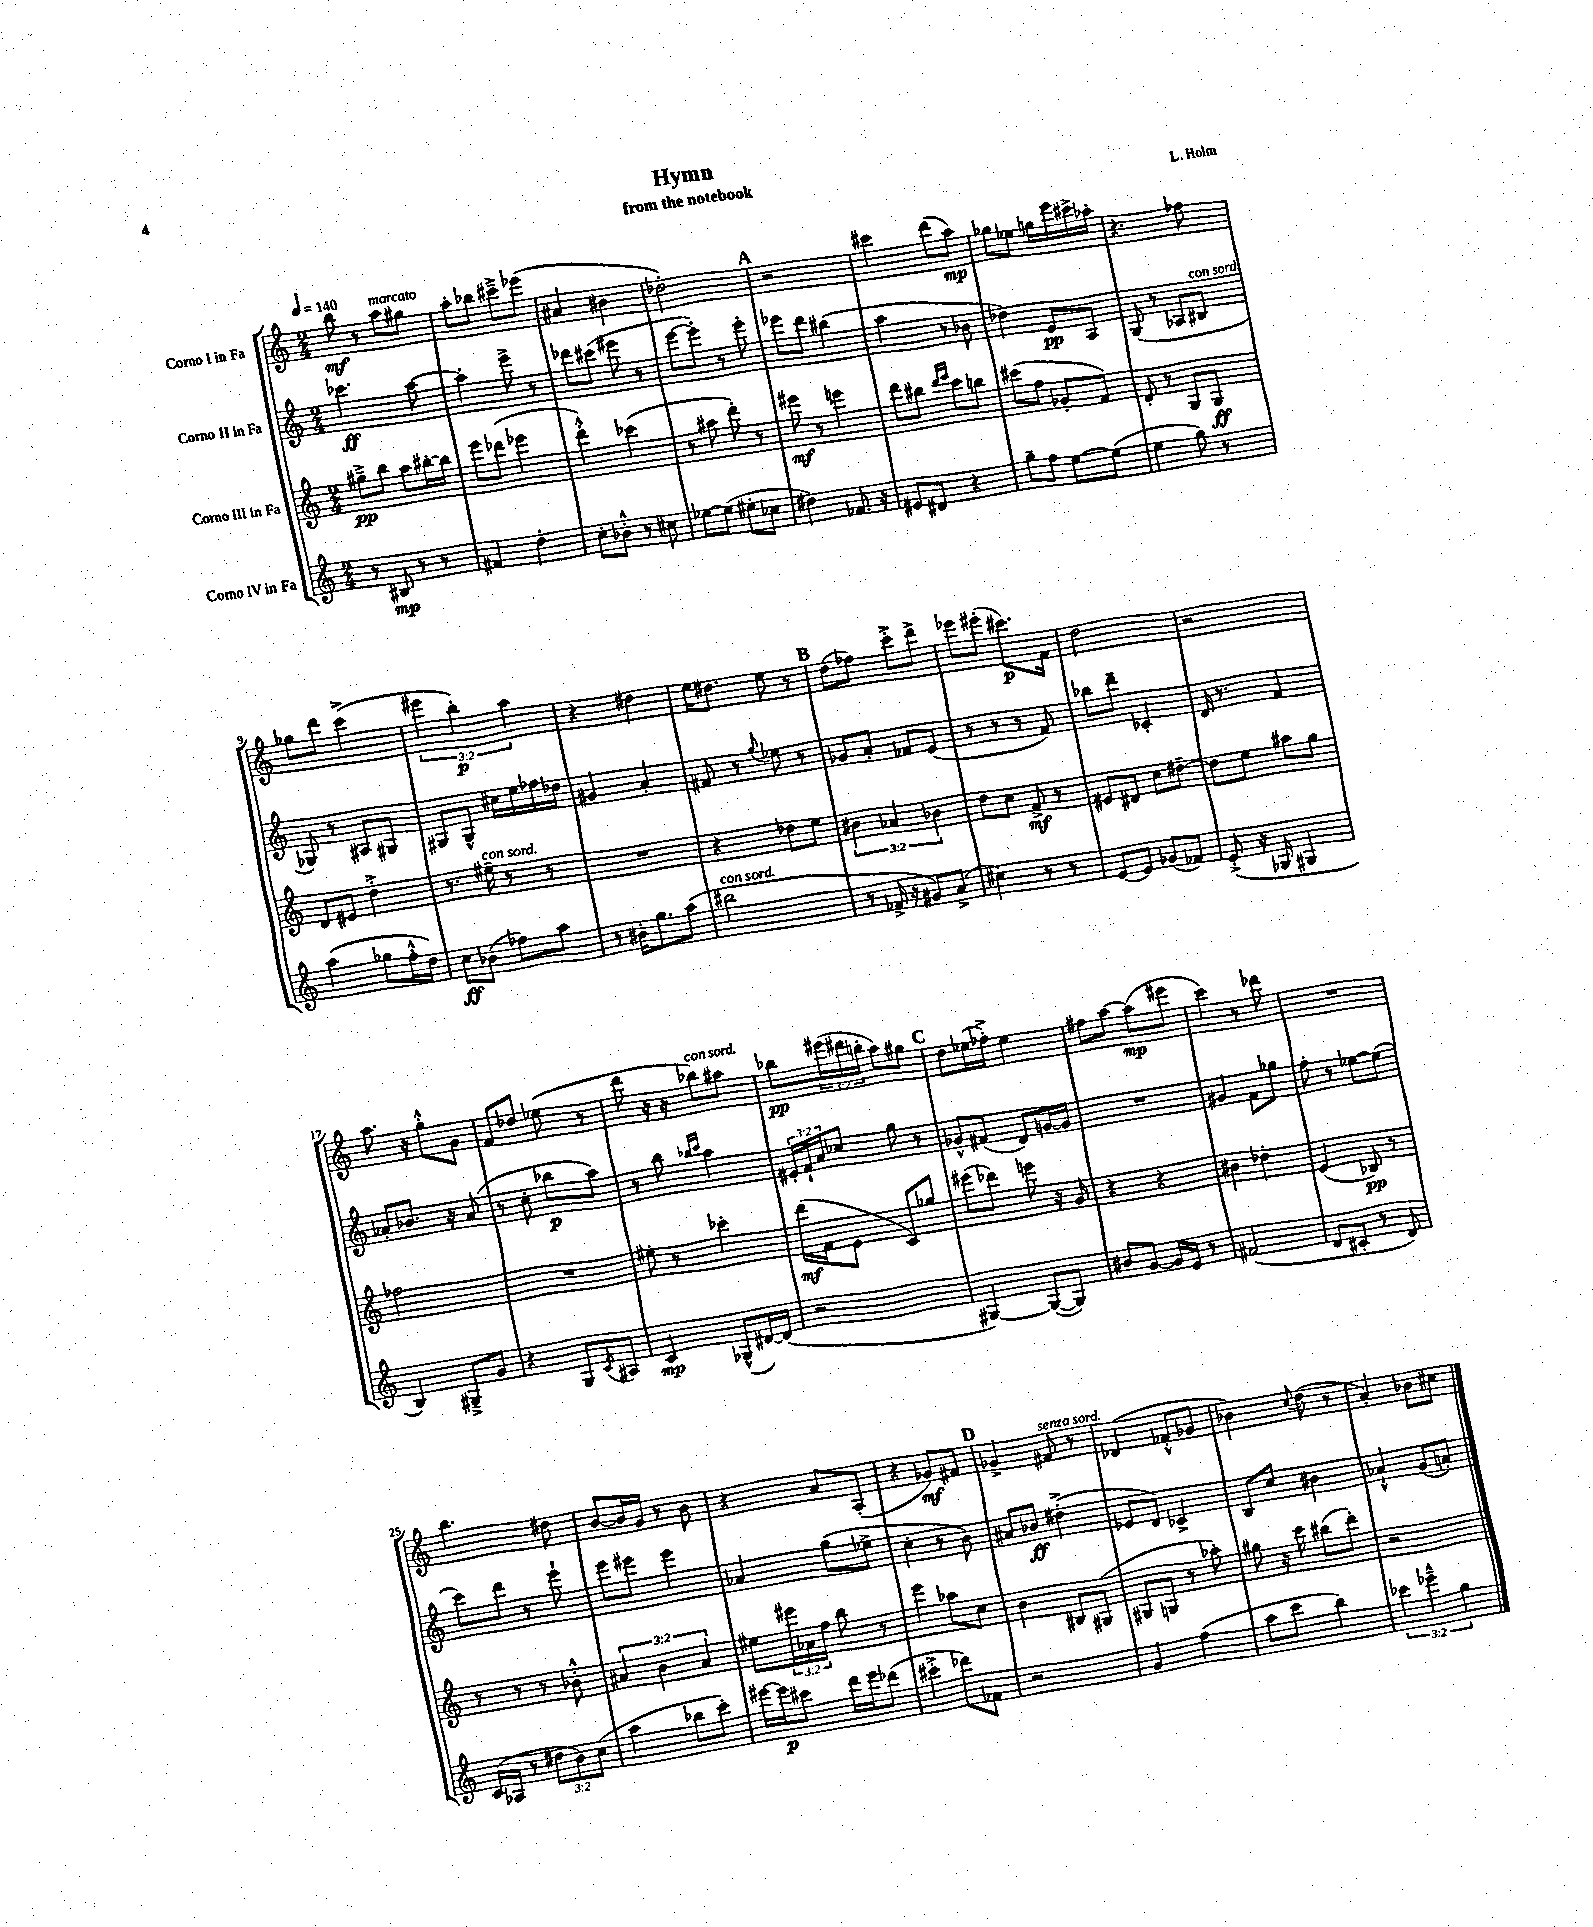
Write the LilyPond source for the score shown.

\header { title = "Hymn" composer = "L. Holm" subtitle = "from the notebook" }
<<
\new StaffGroup <<
\new Staff = "s0" \with { instrumentName = "Corno I in Fa" } {
    \clef treble \key c \major \numericTimeSignature \time 2/4 \override Staff.TupletNumber.text = #tuplet-number::calc-fraction-text \tempo 4 = 140
    b''8\mf r8 a''8^\markup { \italic "marcato" } gis''8 |
    a''8-. bes''8 cis'''8---> ees'''8( |
    ais'4 bis'4 |
    des''2-.) |
    \mark \markup { \bold "A" } r2 |
    cis'''4 d'''8( a''8\mp) |
    ges''8 ees''8 g''16 e'''16 cis'''16-> aes''16-. |
    r4. fes''8 |
    ges''8 d'''8 c'''4->( |
    \tuplet 3/2 { eis'''4 b''4-.\p) a''4 } |
    r4 dis''4 |
    e''16 dis''8. e''8 r8 |
    \mark \markup { \bold "B" } d''8( fes''8) c'''8-.-> d'''8-> |
    ees'''8 eis'''8-.( cis'''8.\p) f'16 |
    d''2 |
    r2 |
    a''8. r16 g''8-.-^ g'8 |
    f'8 des''8 ees''8( r8 |
    d'''8 r16 r16 bes''8^\markup { \italic "con sord." }) ais''8 |
    bes''8\pp \tuplet 3/2 { eis'''16( dis'''16 b''16-. } a''8) gis''8 |
    \mark \markup { \bold "C" } d''8 ees''16( fes''16-.->) ees''4 |
    fis''8 a''8~ a''8\mp( eis'''8 |
    c'''4) r8 des'''8 |
    R2 |
    b''4. dis''8 |
    b'8~ b'16 g'16 r8 b'8 |
    r4 a'8 a8-.( |
    r4 ges'8\mf) fis'8 |
    \mark \markup { \bold "D" } ges'4-> fis'8^\markup { \italic "senza sord." } r8 |
    des'4( fes'8-.-^ ges'8 |
    bes'4) \appoggiatura { c''8 } d''8( r8 |
    a'4-.) bes'8 cis''8 \bar "|." |
}
\new Staff = "s1" \with { instrumentName = "Corno II in Fa" } {
    \clef treble \key c \major \numericTimeSignature \time 2/4 \override Staff.TupletNumber.text = #tuplet-number::calc-fraction-text
    ces'''4.\ff a''8~ |
    a''4-. e'''8-> r8 |
    des'''8 cis'''8( eis'''8 r8 |
    e'''8~ e'''8-.) r8 e'''8-. |
    \mark \markup { \bold "A" } ees'''8 d'''8 bis''4( |
    a''4 r8 bes'8 |
    des''4) e'8\pp a8 |
    g8( r8 aes8 bis8^\markup { \italic "con sord." } |
    ges8) r8 ais8 gis8 |
    gis8 gis8-^ cis''16 e''16 fes''16 des''16 |
    gis'4 a'4-. |
    fis'8 r8 \appoggiatura { g''8 } ees''8 r8 |
    \mark \markup { \bold "B" } ges'8 a'8-. fes'8 e'8( |
    r8 r8 r8 f'8) |
    bes''8 d'''8-- ces'4-. |
    d'16 r8. f'4 |
    aes'8-. bes'8. r16 aes'8( |
    r8 c''8-. bes''8\p a''8) |
    r8 b''8 \grace { bes''16 c'''16 } a''4 |
    \tuplet 3/2 { eis'16-. f'16-! a'16 } ces''8 g''8 r8 |
    \mark \markup { \bold "C" } ges'8-^ fis'8( d'8) g'16~ g'16 |
    R2 |
    gis'4 f'8 ges''8 |
    f''8-. r8 ees''8~ ees''8( |
    c'''8) d'''8 r8 e'''8-! |
    e'''8 eis'''8 eis'''4 |
    aes'4 g''8( ees''8-> |
    c''4-. r8 b'8) |
    \mark \markup { \bold "D" } ais'8 bes'8\ff dis''4-.->( |
    ees'8 d'8) ces'4-> |
    b8 c''8 bis'4 |
    aes'4-!-^ g'8( a'8-.) \bar "|." |
}
\new Staff = "s2" \with { instrumentName = "Corno III in Fa" } {
    \clef treble \key c \major \numericTimeSignature \time 2/4 \override Staff.TupletNumber.text = #tuplet-number::calc-fraction-text
    gis''8--->\pp b''8 a''8 bis''16~-. bis''16 |
    e'''8 des'''8( ees'''4 |
    d'''4-.-^) ces'''4( |
    r8 ais''8 d'''8-.) r8 |
    \mark \markup { \bold "A" } eis'''8\mf r8 e'''4 |
    d'''8 bis''8 \grace { d'''16 e'''16 } c'''8 b''8 |
    cis'''8( f''8 ges'8-. f'8) |
    d'8-. r8 g8 g8\ff |
    d'8 eis'8 d''4-.-> |
    r8. eis''16--^\markup { \italic "con sord." } r8 r8 |
    R2 |
    r4 des''8 e''8 |
    \mark \markup { \bold "B" } \tuplet 3/2 { bis'4 aes'4 bes'4 } |
    d''8 c''8 f'8->\mf r8 |
    eis'8 dis'8 c''8 dis''8~-- |
    dis''8 e''8 ais''8 g''8 |
    fes''2 |
    R2 |
    eis''8-. r8 ces'''4-. |
    d'''16\mf( f'16 e'8 c'8) ges''8 |
    \mark \markup { \bold "C" } eis'''8( des'''8) e'''8 r16 g'16 |
    r4 r4 |
    bis'4 des''4-. |
    e'4( bes8\pp) r8 |
    r8 r8 r8 bes'8-.-^ |
    \tuplet 3/2 { ais'4 b'4 ais'4 } |
    eis''8 \tuplet 3/2 { eis'''16 aes'16 f''16 } b''8 r8 |
    e'''4 aes''8 c''8 |
    \mark \markup { \bold "D" } b'4 bis8 gis8( |
    gis8 g8 r8 aes''8-.) |
    gis''8 r16 c'''16 bis''8( d'''8-.) |
    r2 \bar "|." |
}
\new Staff = "s3" \with { instrumentName = "Corno IV in Fa" } {
    \clef treble \key c \major \numericTimeSignature \time 2/4 \override Staff.TupletNumber.text = #tuplet-number::calc-fraction-text
    r8 bis8\mp r8 r8 |
    fis'4 d''4-. |
    c''8-. bes'8-.-^ r8 cis''8 |
    ees''8~ ees''8( eis''8-. ces''8 |
    \mark \markup { \bold "A" } dis''4) fes'8. r16 |
    eis'8 dis'8 r4 |
    g''8-- f''8 e''8~ e''8( |
    e''4 g''8) r8 |
    a''4( ges''8 f''16-.-^ d''16) |
    c''8\ff bes'8( fes''8) a''8 |
    r8 bis'16-. g''8. a''8( |
    bis''2^\markup { \italic "con sord." } |
    \mark \markup { \bold "B" } r8 fes'16-> r16 gis'8) a'8->( |
    cis''4) r8 r8 |
    e'8~ e'8 ges'8( fes'8) |
    e'8-.->( r16 ges16 gis4 |
    b4) gis8---> g'8 |
    r4 g8 \acciaccatura { c'8 } ais8 |
    c'4\mp ges8-^( dis'16~) dis'16( |
    r2 |
    \mark \markup { \bold "C" } gis4~) gis8~( gis8) |
    bis'8 g'8~ g'16 e'16 r8 |
    fis'2( |
    d'8 cis'8-. r8 d'8) |
    c'16( aes16 r8 \tuplet 3/2 { dis''8 b'8) c''8( } |
    a''4 bes''8 c'''8-.) |
    eis'''16~ eis'''16\p cis'''8 d'''16 eis'''16 des'''8( |
    cis'''4-.-> des'''8) fes'8 |
    \mark \markup { \bold "D" } r2 |
    g'4 f''4( |
    a''8 c'''8 b''4) |
    \tuplet 3/2 { ces'''4 ees'''4---^ g''4 } \bar "|." |
}
>>
>>
